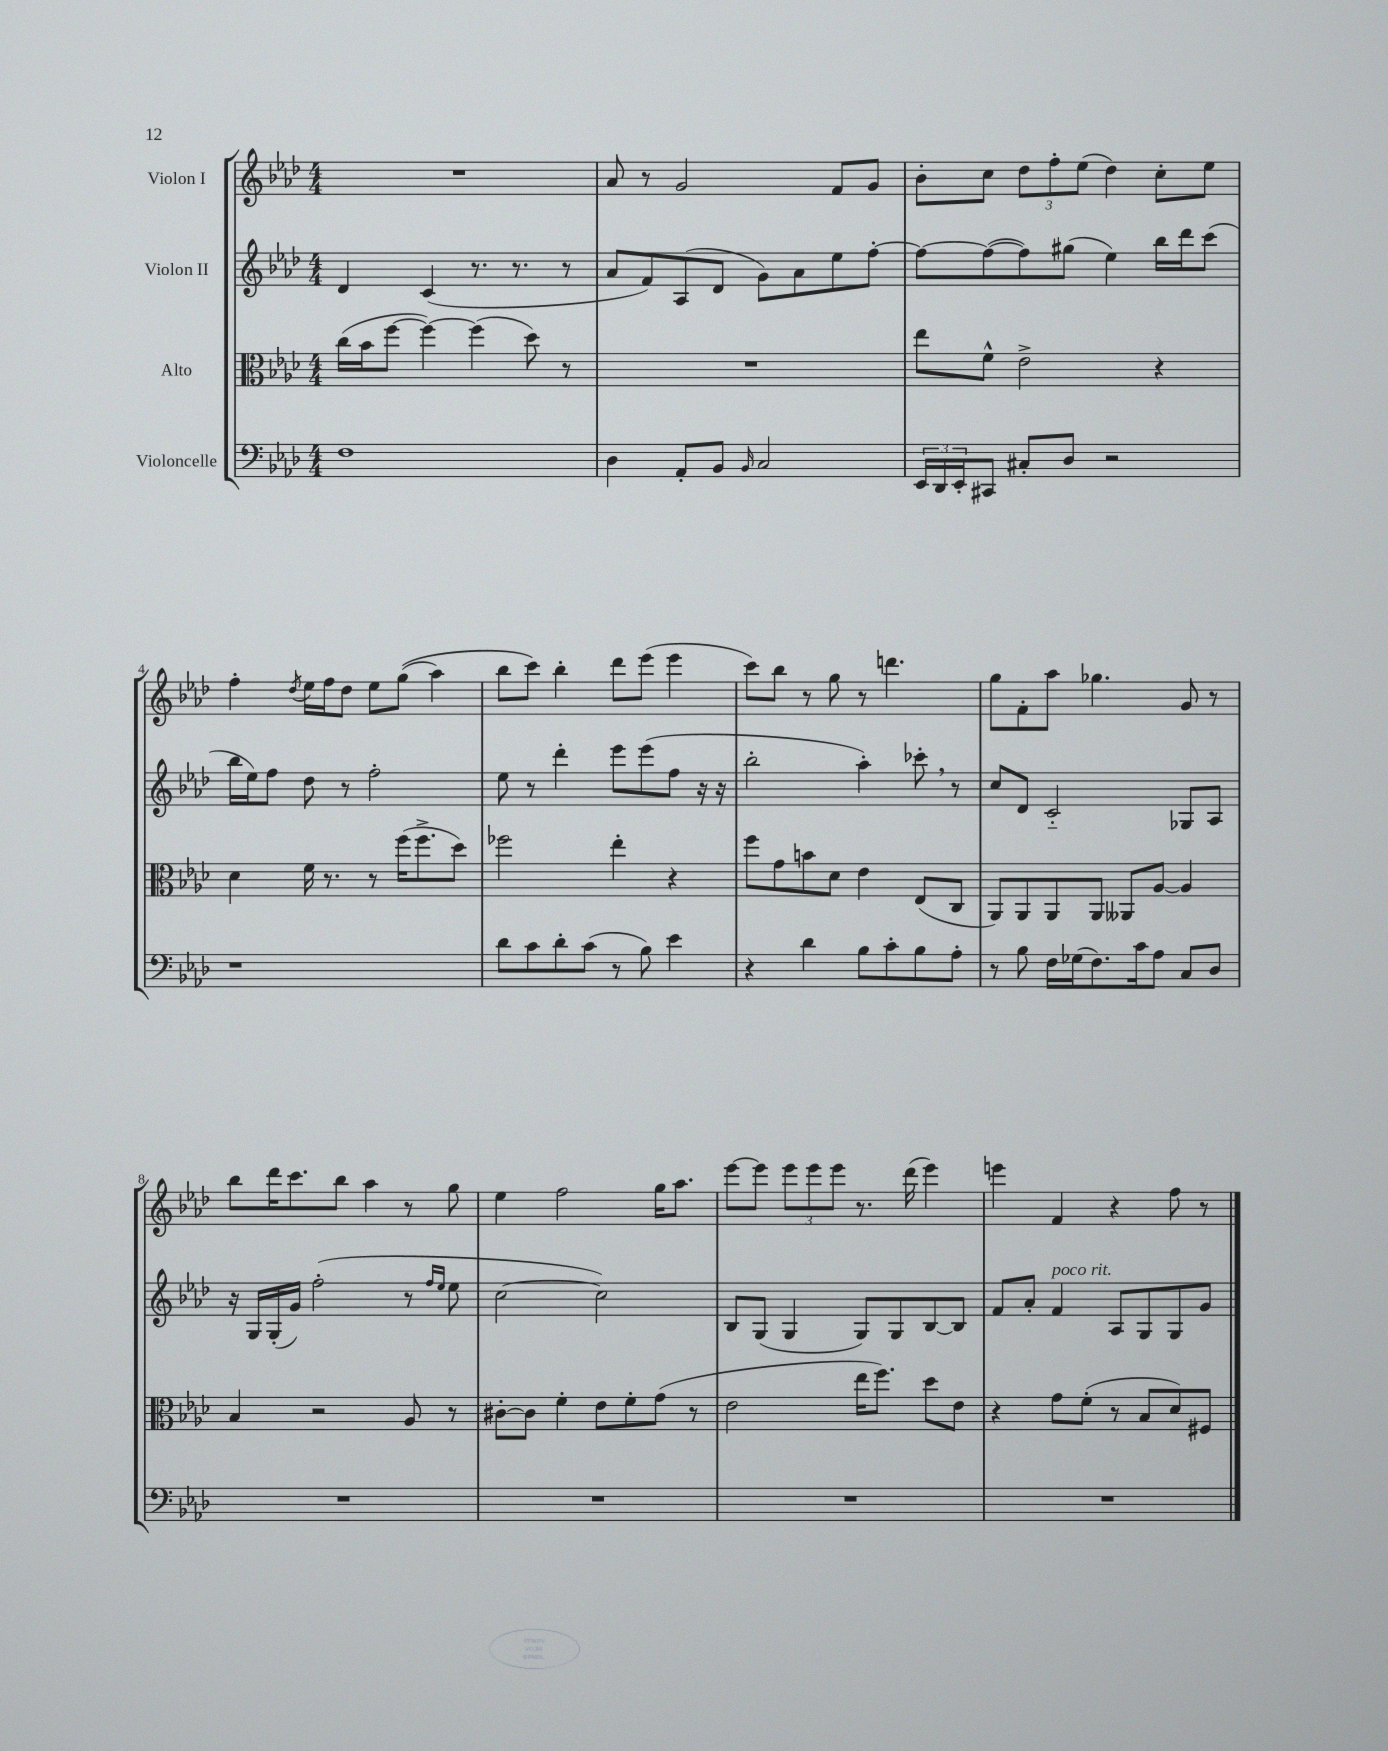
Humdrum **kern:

**kern	**kern	**kern	**kern
*staff4	*staff3	*staff2	*staff1
*clefF4	*clefC3	*clefG2	*clefG2
*k[b-e-a-d-]	*k[b-e-a-d-]	*k[b-e-a-d-]	*k[b-e-a-d-]
*M4/4	*M4/4	*M4/4	*M4/4
1F	(16cc	4d-	1r
.	16b-	.	.
.	[8ff	.	.
.	4ff_)	(4c	.
.	(4ff]	8.r	.
.	.	8.r	.
.	8dd-)	.	.
.	8r	8r	.
=	=	=	=
4D-	1r	8a-	8a-
.	.	8f)	8r
8AA-'	.	(8A-	2g
8BB-	.	8d-	.
16qqBB-	.	.	.
2C	.	8g)	.
.	.	8a-	.
.	.	8ee-	8f
.	.	[8ff'	8g
=	=	=	=
24EE-	8ee-	8ff_	8b-'
24DD-	.	.	.
24EE-'	.	.	.
8CC#	8f^^	(8ff_	8cc
8C#'	2e-^	8ff])	12dd-
.	.	.	12ff'
8D-	.	(8gg#	.
.	.	.	(12ee-
2r	.	4ee-)	4dd-)
.	4r	16bb-	8cc'
.	.	16ddd-	.
.	.	(8ccc	8ee-
=	=	=	=
1r	4d-	16bb-	4ff'
.	.	16ee-)	.
.	.	8ff	.
.	.	.	8qdd-
.	16f	8dd-	16ee-
.	8.r	.	16ff
.	.	8r	8dd-
.	8r	2ff'	8ee-
.	(16ff	.	&((8gg
.	8.ff^	.	.
.	.	.	4aa-)
.	8dd-)	.	.
=	=	=	=
8d-	2ff-	8ee-	8bb-
8c	.	8r	8ccc&)
8d-'	.	4ddd-'	4bb-'
(8c	.	.	.
8r	4ee-'	8eee-	8ddd-
8B-)	.	(8eee-	(8eee-
4e-	4r	8ff	4eee-
.	.	16r	.
.	.	16r	.
=	=	=	=
4r	8ff	2bb-'	8ccc)
.	8g	.	8bb-
4d-	8b	.	8r
.	8d-	.	8gg
8B-	4e-	4aa-')	8r
8c'	.	.	4.ddd
8B-	(8E-	8ccc-'	.
8A-'	8C	8r	.
=	=	=	=
8r	8AA-)	8cc	8gg
8B-	8AA-	8d-	8f'
16F	8AA-	2c'~	8aa-
(16G-	.	.	.
8.F)	8AA-	.	4.gg-
.	8AA--	.	.
16c	.	.	.
8A-	[8A-	.	.
8C	4A-]	8G-	8g
8D-	.	8A-	8r
=	=	=	=
1r	4B-	16r	8bb-
.	.	16G	.
.	.	(16G'	16ddd-
.	.	16g)	8.ccc
.	2r	(2ff'	.
.	.	.	8bb-
.	.	.	4aa-
.	8A-	8r	8r
.	.	16qqff	.
.	.	16qqee-	.
.	8r	8ee-	8gg
=	=	=	=
1r	[8c#'	[2cc	4ee-
.	8c#]	.	.
.	4f'	.	2ff
.	8e-	2cc])	.
.	8f'	.	.
.	(8g	.	16gg
.	.	.	8.aa-
.	8r	.	.
=	=	=	=
1r	2e-	8B-	[8eee-
.	.	(8G	8eee-]
.	.	4G	12eee-
.	.	.	12eee-
.	.	.	12eee-
.	16ee-	8G)	8.r
.	8.ff)	.	.
.	.	8G	.
.	.	.	(16ddd-
.	8dd-	[8B-	4eee-)
.	8e-	8B-]	.
=	=	=	=
1r	4r	8f	4eee
.	.	8a-'	.
.	8g	4f	4f
.	(8f'	.	.
.	8r	8A-	4r
.	8B-	8G	.
.	8d-)	8G	8ff
.	8F#	8g	8r
==	==	==	==
*-	*-	*-	*-
